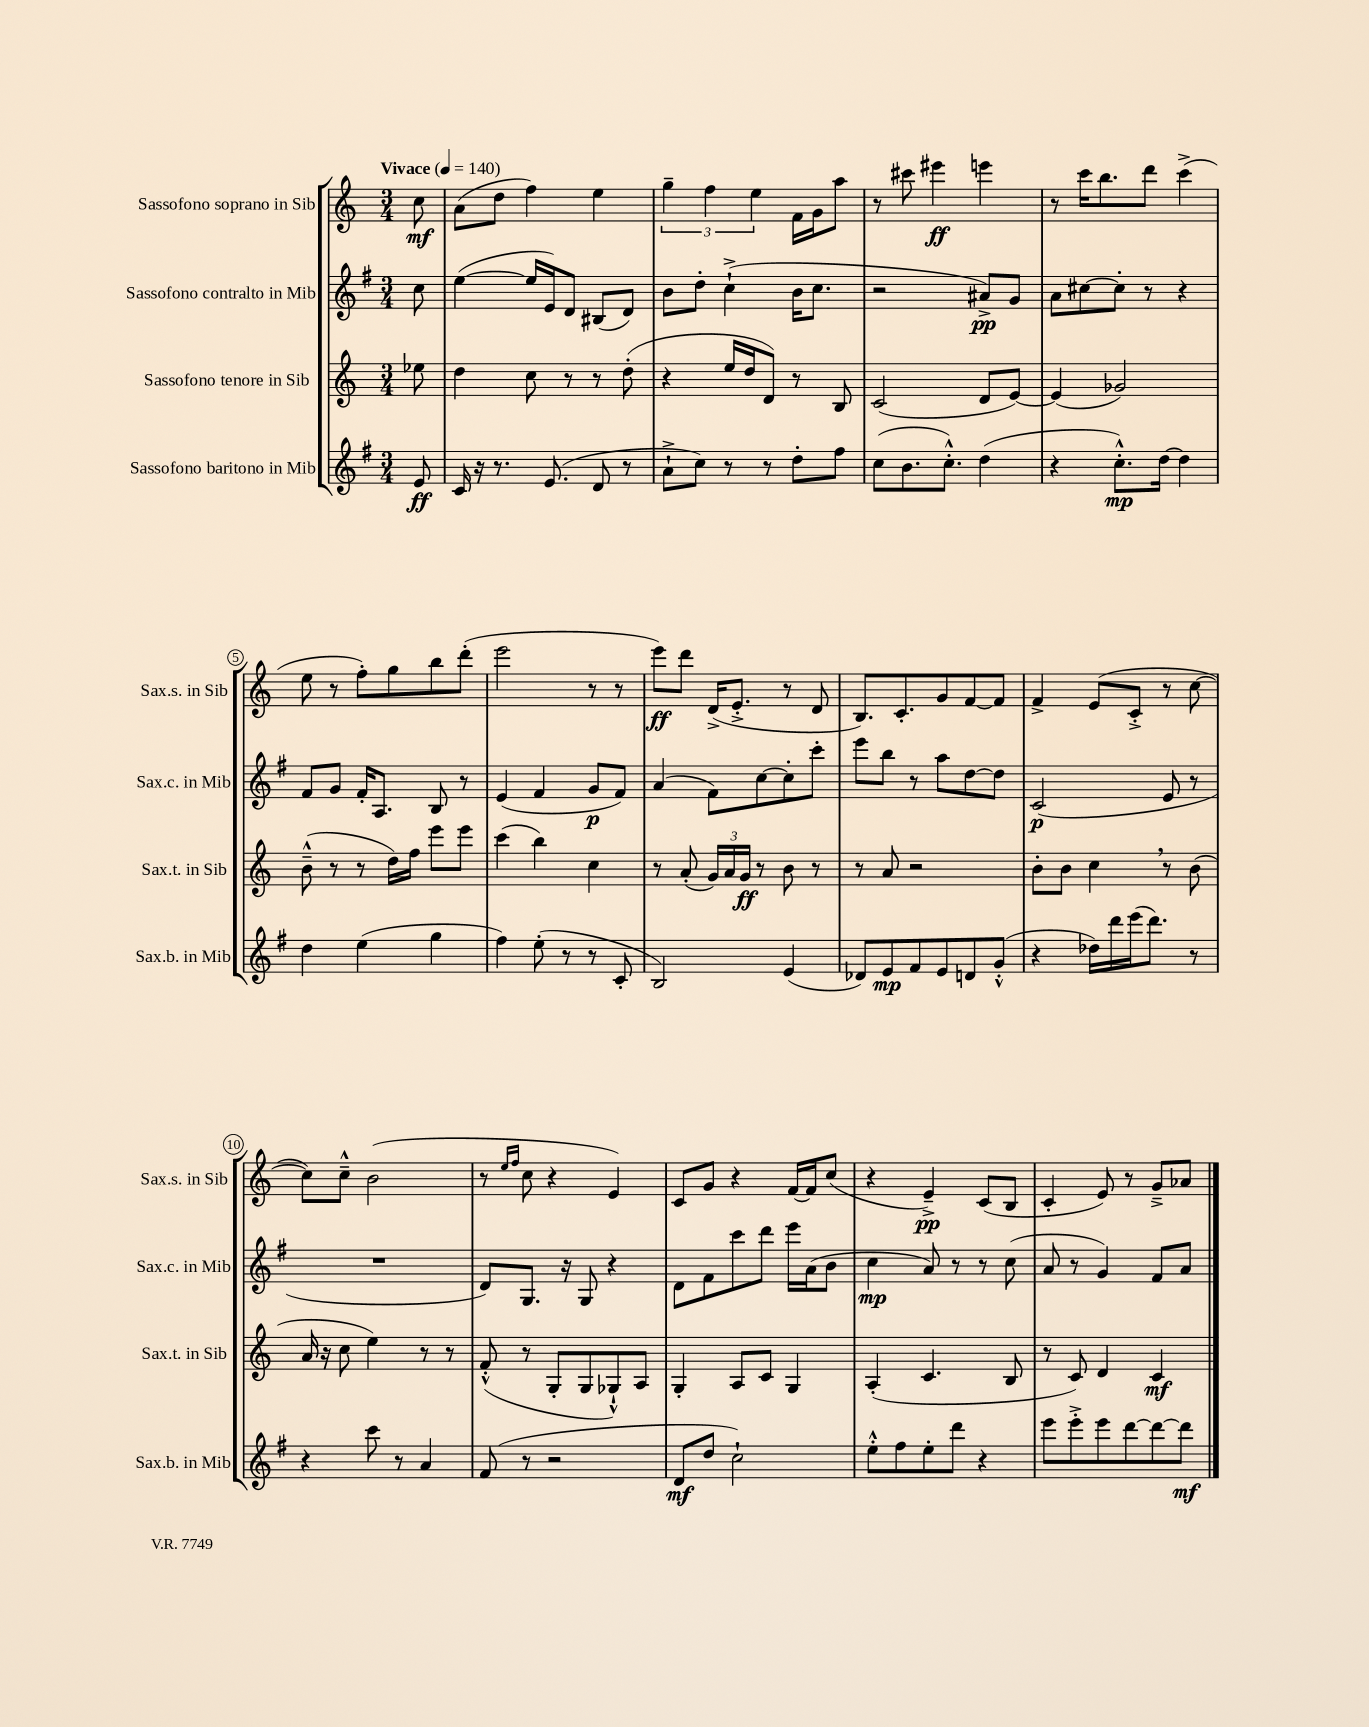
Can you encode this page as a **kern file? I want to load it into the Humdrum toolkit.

**kern	**kern	**kern	**kern
*staff4	*staff3	*staff2	*staff1
*clefG2	*clefG2	*clefG2	*clefG2
*k[f#]	*k[]	*k[f#]	*k[]
*M3/4	*M3/4	*M3/4	*M3/4
*MM140	*MM140	*MM140	*MM140
8e/	8ee-\	8cc\	8cc\
=	=	=	=
16c/	4dd\	([4ee\	(8a\L
16r	.	.	.
8.r	.	.	8dd\J
.	8cc\	16ee/]LL	4ff\)
(8.e/	.	16e/J)	.
.	8r	8d/J	.
8d/	8r	(8B#/L	4ee\
8r	(8dd'\	8d/J)	.
=	=	=	=
8a`^\L	4r	8b\L	6gg~\
8cc\J)	.	8dd'\J	.
.	.	.	6ff\
8r	16ee/LL	(4cc`^\	.
.	16dd/J	.	.
.	.	.	6ee\
8r	8d/J)	.	.
8dd'\L	8r	16b\LK	16f\LL
.	.	8.cc\J	16g\J
8ff#\J	8B/	.	8aa\J
=	=	=	=
(8cc\L	(2c/	2r	8r
8.b\	.	.	8ccc#\
.	.	.	4eee#\
8.cc'^^\J)	.	.	.
(4dd\	8d/L	8a#^/L)	4eee\
.	[8e/J)	8g/J	.
=	=	=	=
4r	(4e/]	8a\L	8r
.	.	[8cc#\	16ccc\LK
.	.	.	8.bb\
8.cc'^^\L)	2g-/)	8cc#'\]J	.
.	.	8r	8ddd\J
[16dd\Jk	.	.	.
4dd\]	.	4r	(4ccc^\
=	=	=	=
4dd\	(8b~^^\	8f#/L	8ee\
.	8r	8g/J	8r
(4ee\	8r	16f#'/LK	8ff'\L)
.	.	8.A/J	.
.	16dd\LL)	.	8gg\
.	16ff\JJ	.	.
4gg\	8eee\L	8B/	8bb\
.	8eee\J	8r	(8ddd'\J
=	=	=	=
4ff#\)	(4ccc\	(4e/	2eee\
(8ee'\	4bb\)	4f#/	.
8r	.	.	.
8r	4cc\	8g/L	8r
8c'/	.	8f#/J)	8r
=	=	=	=
2B/)	8r	(4a/	8eee\L)
.	(8a'/	.	8ddd\J
.	24g/LL)	8f#\L)	(16d^/LK
.	24a/	.	.
.	.	.	8.e'^/J
.	24g/JJ	.	.
.	8r	[8cc\	.
(4e/	8b\	8cc'\]	8r
.	8r	8ccc'\J	8d/
=	=	=	=
8d-/L)	8r	8eee\L	8.B/L)
8e/	8a/	8bb\J	.
.	.	.	8.c'/
8f#/	2r	8r	.
8e/	.	8aa\L	8g/
8d/	.	[8dd\	[8f/
(8g'^^/J	.	8dd\]J	8f/]J
=	=	=	=
4r	8b'\L	(2c/	4f^/
.	8b\J	.	.
16dd-\LL)	4cc\	.	(8e/L
16ddd\	.	.	.
(16eee\J	.	.	8c'^/J
8.ddd\J)	.	.	.
.	8r	8e/	8r
8r	(8b\	8r	[8cc\
=	=	=	=
4r	16a/	2.r	8cc\]L)
.	16r	.	.
.	8cc\	.	8cc~^^\J
8ccc\	4ee\)	.	(2b\
8r	.	.	.
4a/	8r	.	.
.	8r	.	.
=	=	=	=
(8f#/	(8f'^^/	8d/L)	8r
.	.	.	16qqee/LL
.	.	.	16qqff/JJ
8r	8r	8.G/J	8cc\
2r	8G'/L	.	4r
.	.	16r	.
.	8G/	8G/	.
.	8G-`^^/)	4r	4e/)
.	8A/J	.	.
=	=	=	=
8d/L	4G'/	8d\L	8c/L
8dd/J	.	8f#\	8g/J
2cc`\)	8A/L	8ccc\	4r
.	8c/J	8ddd\J	.
.	4G/	16eee\LL	[16f/LL
.	.	(16a\J	16f/]J
.	.	8b\J	(8cc/J
=	=	=	=
8ee'^^\L	(4A'/	4cc\	4r
8ff#\	.	.	.
8ee'\	4.c/	8a/)	4e~^/)
8ddd\J	.	8r	.
4r	.	8r	(8c/L
.	8B/	(8cc\	8B/J
=	=	=	=
8eee\L	8r	8a/	4c'/
8eee'^\	8c/)	8r	.
8eee\	4d/	4g/)	8e/)
[8ddd\	.	.	8r
8ddd\_	4c/	8f#/L	8g~^/L
8ddd\]J	.	8a/J	8a-/J
==	==	==	==
*-	*-	*-	*-
